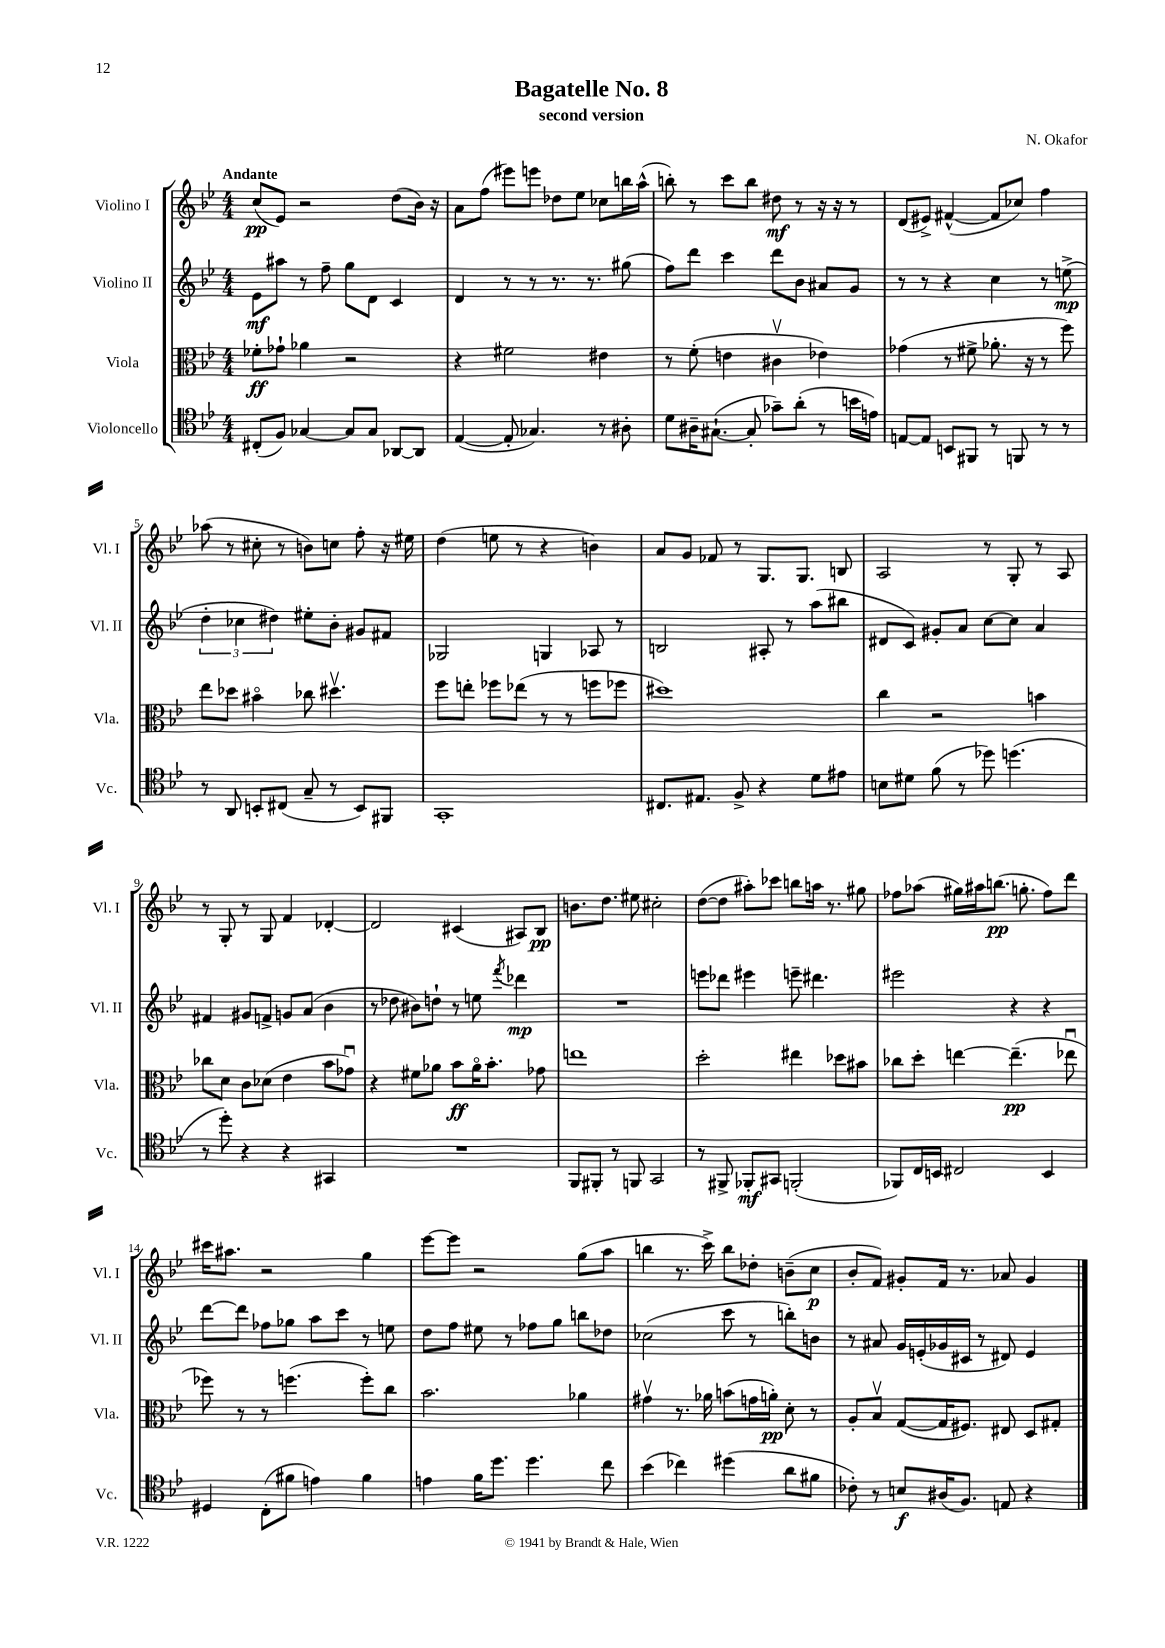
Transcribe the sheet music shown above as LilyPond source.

\header { title = "Bagatelle No. 8" composer = "N. Okafor" subtitle = "second version" }
<<
\new StaffGroup <<
\new Staff = "s0" \with { instrumentName = "Violino I" shortInstrumentName = "Vl. I" } {
    \clef treble \key bes \major \numericTimeSignature \time 4/4 \tempo "Andante"
    \autoBeamOff c''8[\pp( ees'8]) r2 d''8[( bes'16]) r16 |
    a'8[ f''8]( eis'''8[) e'''8] des''8[ ees''8] ces''8[ b''16 a''16]-^( |
    b''8-.) r8 c'''8[ b''8] dis''8\mf r8 r16 r16 r8 |
    d'8[( eis'8]->) fis'4~-^( fis'8[ ces''8]) f''4 |
    aes''8( r8 cis''8-. r8 b'8[) c''8] f''8-. r16 eis''16 |
    d''4( e''8 r8 r4 b'4) |
    a'8[ g'8] fes'8 r8 g8.[ g8.] b8 |
    a2 r8 g8-. r8 a8 |
    r8 g8-. r8 g8 f'4 des'4~-. |
    des'2 cis'4( ais8[) bes8]\pp |
    b'8.[ d''8.] eis''8 cis''2-. |
    d''8[~( d''8] ais''8[-.) ces'''8] b''8[ a''16] r8. gis''8 |
    fes''8[ aes''8]( gis''16[) ais''16 b''8.]\pp( g''8.-. fes''8[) d'''8] |
    cis'''16[ ais''8.] r2 g''4 |
    ees'''8[~ ees'''8] r2 g''8[( a''8] |
    b''4 r8. c'''16->) b''8[ des''8]-. b'8[--( c''8]\p |
    bes'8[-. f'8]) gis'8[-. f'16] r8. aes'8 gis'4 \bar "|." |
}
\new Staff = "s1" \with { instrumentName = "Violino II" shortInstrumentName = "Vl. II" } {
    \clef treble \key bes \major \numericTimeSignature \time 4/4
    \autoBeamOff ees'8[\mf ais''8] r8 f''8-- g''8[ d'8] c'4 |
    d'4 r8 r8 r8. r8. gis''8( |
    f''8[) d'''8] c'''4 d'''8[ bes'8] ais'8[ g'8] |
    r8 r8 r4 c''4 r8 e''8->\mp( |
    \tuplet 3/2 { d''4-. ces''4 dis''4) } eis''8[-. bes'8]-. gis'8[ fis'8] |
    ges2 g4 aes8 r8 |
    b2 ais8-. r8 a''8[( bis''8] |
    dis'8[ c'8]) gis'8[-. a'8] c''8[~ c''8] a'4 |
    fis'4 gis'8[ f'8]-> g'8[ a'8]( bes'4 |
    r8 des''8 bis'8[) d''8]-! r8 e''8 \acciaccatura { f'''8 } des'''4\mp |
    R1 |
    e'''8[ des'''8] eis'''4 e'''8-- dis'''4. |
    eis'''2 r4 r4 |
    d'''8[~ d'''8] fes''8[ ges''8] a''8[ c'''8] r8 e''8 |
    d''8[ f''8] eis''8 r8 fes''8[ g''8] b''8[ des''8] |
    ces''2( c'''8 r8 b''8[-.) b'8] |
    r8 ais'8 g'16[ e'16-.( ges'16 cis'16] r8 dis'8) e'4 \bar "|." |
}
\new Staff = "s2" \with { instrumentName = "Viola" shortInstrumentName = "Vla." } {
    \clef alto \key bes \major \numericTimeSignature \time 4/4
    \autoBeamOff fes'8[-.\ff ges'8]-! aes'4 r2 |
    r4 fis'2 eis'4 |
    r8 f'8-.( e'4 cis'4\upbow ees'4) |
    ges'4( r8 fis'8-> aes'8.-. r16 r8 f''8) |
    ees''8[ des''8] bis'4\flageolet ces''8 dis''4.\upbow |
    f''8[ e''8]-. fes''8[ ees''8]( r8 r8 f''8[ fes''8] |
    dis''1) |
    c''4 r2 b'4 |
    ces''8[ d'8] c'8[ des'8]( ees'4 bes'8[ ges'8]\downbow) |
    r4 fis'8[ aes'8] bes'8[\ff aes'16\flageolet bes'8.]-. ges'8 |
    e''1 |
    d''2-. eis''4 des''8[ bis'8] |
    ces''8[ d''8]-. e''4~ e''4.--\pp( ees''8\downbow |
    fes''8) r8 r8 f''4.( f''8[-.) c''8] |
    bes'2. aes'4 |
    gis'4\upbow r8. aes'16 b'8[( g'16 a'16]-.\pp) d'8-. r8 |
    a8[-. bes8]\upbow g8[~( g16 fis8.]) eis8 d8[ gis8]-. \bar "|." |
}
\new Staff = "s3" \with { instrumentName = "Violoncello" shortInstrumentName = "Vc." } {
    \clef tenor \key bes \major \numericTimeSignature \time 4/4
    \autoBeamOff cis8[-.( f8]) ges4~ ges8[ ges8] aes,8[~ aes,8] |
    ees4~( ees8-. ges4.) r8 ais8-. |
    d'8[ ais16-- gis8.]~-!( gis8-. ges'8[--) a'8]-.( r8 b'16[ e'16]) |
    e8[~ e8] b,8[ fis,8] r8 f,8 r8 r8 |
    r8 a,8 b,8[-. cis8]( g8-- r8 b,8[) fis,8] |
    g,1-. |
    cis8.[ eis8.] f8-> r4 d'8[ eis'8] |
    b8[ dis'8] f'8( r8 des''8) d''4.( |
    r8 d''8-.) r4 r4 gis,4 |
    R1 |
    f,8[ fis,8]-. r8 f,8 g,2 |
    r8 fis,8-> fes,8[-.\mf gis,8] f,2-.( |
    fes,8[) c16 b,16] cis2 b,4 |
    dis4 c8[-.( fis'8] e'4) fis'4 |
    e'4 f'16[ d''8.] d''4. c''8 |
    bes'4( ces''4) dis''4( a'8[ fis'8] |
    ces'8-.) r8 b8[\f ais16( f8.]) e8 r4 \bar "|." |
}
>>
>>
